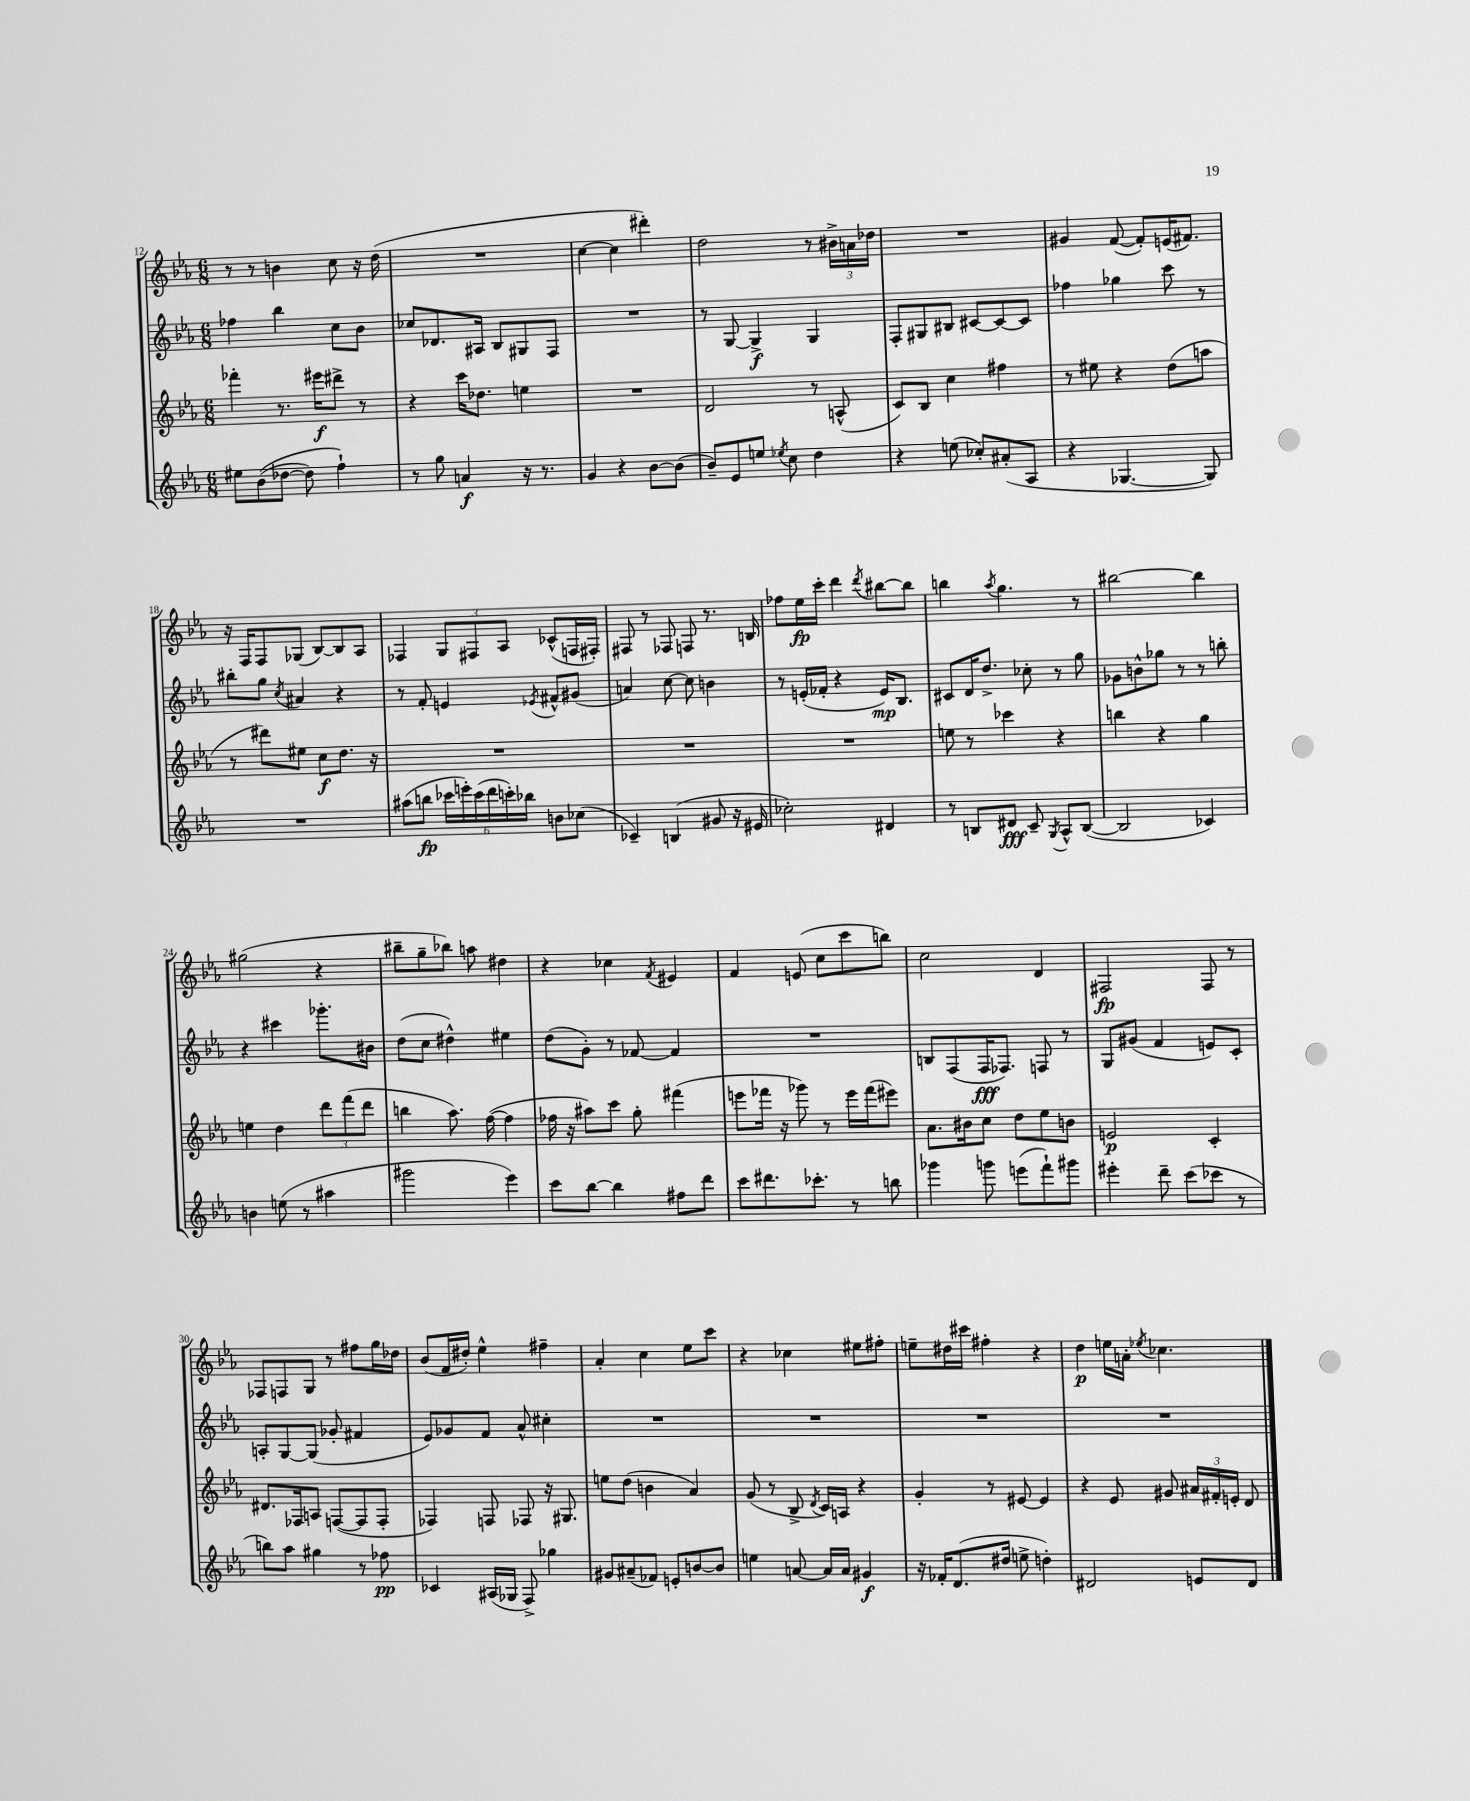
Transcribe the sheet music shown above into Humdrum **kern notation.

**kern	**kern	**kern	**kern
*staff4	*staff3	*staff2	*staff1
*clefG2	*clefG2	*clefG2	*clefG2
*k[b-e-a-]	*k[b-e-a-]	*k[b-e-a-]	*k[b-e-a-]
*M6/8	*M6/8	*M6/8	*M6/8
8ee#\L	4fff-'\	4ff-\	8r
&((8b-\	.	.	8r
[8dd-\J	8.r	4bb-\	4b\
8dd-\])	.	.	.
.	16eee#\LK	.	.
4ff`\&)	8ddd#^\J	8cc\L	8cc\
.	8r	8b-\J	16r
.	.	.	(16dd\
=	=	=	=
8r	4r	8cc-/L	2.r
8gg\	.	8.d-/	.
4a/	16ccc\LK	.	.
.	8.dd-\J	16A#/Jk	.
.	.	8B-/L	.
16r	4ee\	8G#/	.
8.r	.	.	.
.	.	8F/J	.
=	=	=	=
4g/	2.r	2.r	[4cc\
4r	.	.	4cc\]
[8b-\L	.	.	4ddd#'\)
(8b-\]J	.	.	.
=	=	=	=
8b-~/L)	2d/	8r	2dd\
8e-/	.	[8G/	.
8ee/J	.	4G^/]	.
8qee-/	.	.	.
8cc\	.	.	.
4dd\	8r	4G/	8r
.	(8A^^/	.	24b#^\LL
.	.	.	24a\
.	.	.	24dd-\JJ
=	=	=	=
4r	8c/L)	8F'/L	2.r
.	8B-/J	8G#/	.
(8ee\	4cc\	8B#/J	.
8cc-'/L)	.	[8c#/L	.
(8a#'/	4ff#\	8c#/_	.
8A-/J	.	8c#/]J	.
=	=	=	=
4r	8r	4ff-\	4g#/
.	8ee#\	.	.
[4.G-/	4r	4gg-\	([8f/
.	.	.	8f'/]L)
.	(8dd\L	8ccc\	(16e/K
.	.	.	8.f#/J)
8G-/])	8aa\J	8r	.
=	=	=	=
2.r	8r	8bb#'\L	16r
.	.	.	16F/LK
.	8ddd#\L)	8gg\J	8F/
.	.	8qcc/	.
.	8ee#\J	4a#/	(8G-/J
.	8cc\L	.	[8B-/L)
.	8.dd\J	4r	8B-/]
.	.	.	8A-/J
.	16r	.	.
=	=	=	=
(8aa#\L	2.r	8r	4F-/
8bb\J	.	8f'/	.
24ccc-\LL	.	4e/	12G/L
24eee'\)	.	.	.
(24ccc-\	.	.	12F#/
24ddd\	.	.	.
24ccc'\)	.	.	12A-/J
24bb-\JJ	.	.	.
.	.	8qe-/	.
8b\L	.	8f#^^/L	(8c-^^/L
(8cc-\J	.	(8g#/J	16F/L
.	.	.	16F#'/JJ)
=	=	=	=
4c-~/)	2.r	4a/)	8F#/
.	.	.	8r
(4B/	.	[8cc\	8F-/
.	.	8cc\]	8F/
8g#/	.	4b\	8.r
16r	.	.	.
16e#/	.	.	16B/
=	=	=	=
2cc-'\)	2.r	8r	8ff-\L
.	.	(16e'/LL	16ee-\L
.	.	16f-'/JJ	16ccc'\JJ
.	.	4r	4ddd\
.	.	.	8qddd/
4d#/	.	16e/LK)	[8bb#\L
.	.	8.B-/J	.
.	.	.	8bb#\]J
=	=	=	=
8r	8ee\	8c#/L	4bb\
8B/L	8r	16d/K	.
.	.	8.dd^/J	.
.	.	.	8qaa-/
8d#/J	4ccc-\	.	4.gg\
8c~/	.	8cc-'\	.
8qG/	.	.	.
8A-^^/L	4r	8r	.
([8B/J	.	8gg\	8r
=	=	=	=
2B/]	4bb\	8g-\L	[2bb#\
.	.	8b^^\	.
.	4r	8gg-\J	.
.	.	8r	.
4c-/)	4gg\	8r	4bb#\]
.	.	8bb'\	.
=	=	=	=
4b\	4ee\	4r	(2gg#\
(8ee\	4dd\	4ccc#\	.
8r	.	.	.
4aa#\	12ddd\L	8.ggg-'\L	4r
.	(12fff\	.	.
.	12ddd\J	.	.
.	.	16b#\Jk	.
=	=	=	=
2ggg#\	4bb\	(8dd\L	8bb#~\L
.	.	8cc\J	8gg~\
.	8.aa-\)	4dd#^^\)	8bb-\J)
.	.	.	8aa\
.	([16ff\	.	.
4eee-\)	4ff\]	4ee#\	4dd#\
=	=	=	=
8ccc\L	16ff-\	(8dd\L	4r
.	16r	.	.
[8bb-\J	8aa#\L)	8g'\J)	.
4bb-\]	8ccc\J	8r	4cc-\
.	8gg'\	[8f-/	.
.	.	.	8qf/
8ff#\L	(4fff#\	4f-/]	4e#/
8ddd\J	.	.	.
=	=	=	=
8ccc\L	8eee\L	2.r	4f/
8.ddd#\	16fff-\Jk	.	.
.	16r	.	.
.	8ggg-\)	.	(8e/
8.ccc-'\J	.	.	.
.	8r	.	8cc\L
8r	16eee\LL	.	8ccc\
.	(16fff-\J	.	.
8bb\	8eee#\J)	.	8bb\J)
=	=	=	=
4ggg-\	8.a-\L	8B/L	2cc\
.	.	(8F/	.
.	16b#\k	.	.
8ggg\	8cc\J	16F/K	.
.	.	8.F-/J)	.
(8eee\L	8dd\L	.	.
8fff`\)	8ee-\	8F/	4d/
8ggg#\J	8b\J	8r	.
=	=	=	=
4eee#'\	2e/	8G/L	2F#/
.	.	(8g#/J	.
8ddd~\	.	4f/	.
(8ccc\L	.	.	.
8ccc-\J	4c'/	8e/L)	8F#/
8r	.	8c'/J	8r
=	=	=	=
8bb\L)	8.d#/L	8A'/L	8F-/L
8aa-\J	.	[8G/	8F/
.	16F-/k	.	.
4gg#\	8A/J	(8G/]J	8G/J
.	([8F/L	8g-'/	8r
8r	8F/]	4f#/	8ff#\L
8ff-\	8F'/J	.	16gg\L
.	.	.	16dd-\JJ
=	=	=	=
4c-/	4F-/)	8e-/L)	(8b-/L
.	.	8g-/	16f/L
.	.	.	16dd#'/JJ)
(16A#/LL	8F/	8f/J	4ee-^^\
16G-/JJ	.	.	.
8F^/)	8F-/	8a-^^/	.
4gg-\	16r	4cc#'\	4ff#~\
.	8.G#/	.	.
=	=	=	=
8g#/L	8ee\L	2.r	4a-'/
(8a#~/	(8dd\J	.	.
8f-/J)	4b\	.	4cc\
8e'/L	.	.	.
[8b/	4a-/)	.	8ee-\L
8b/]J	.	.	8ccc\J
=	=	=	=
4ee\	(8g/	2.r	4r
.	8r	.	.
[8a/	8B-^/	.	4cc-\
.	8qd/	.	.
16a/]LL	16c/LL)	.	.
16a/JJ	16A/JJ	.	.
4g#/	4r	.	8ee#\L
.	.	.	8ff#'\J
=	=	=	=
16r	4g'/	2.r	8ee~\L
16f-'/LK	.	.	.
(8.d/	.	.	16dd#\L
.	.	.	16ccc#\JJ
.	8r	.	4ff#'\
16dd#/Jk	.	.	.
8ee^\	[8e#/	.	.
4dd'\)	4e#/]	.	4r
=	=	=	=
2d#/	4r	2.r	4dd\
.	8e-/	.	16ee\LL
.	.	.	16a'\JJ
.	.	.	8qee-/
.	8g#/	.	4.cc-\
8e/L	24a#/LL	.	.
.	24f#'/	.	.
.	24e'/JJ	.	.
8d#/J	8d/	.	.
==	==	==	==
*-	*-	*-	*-
